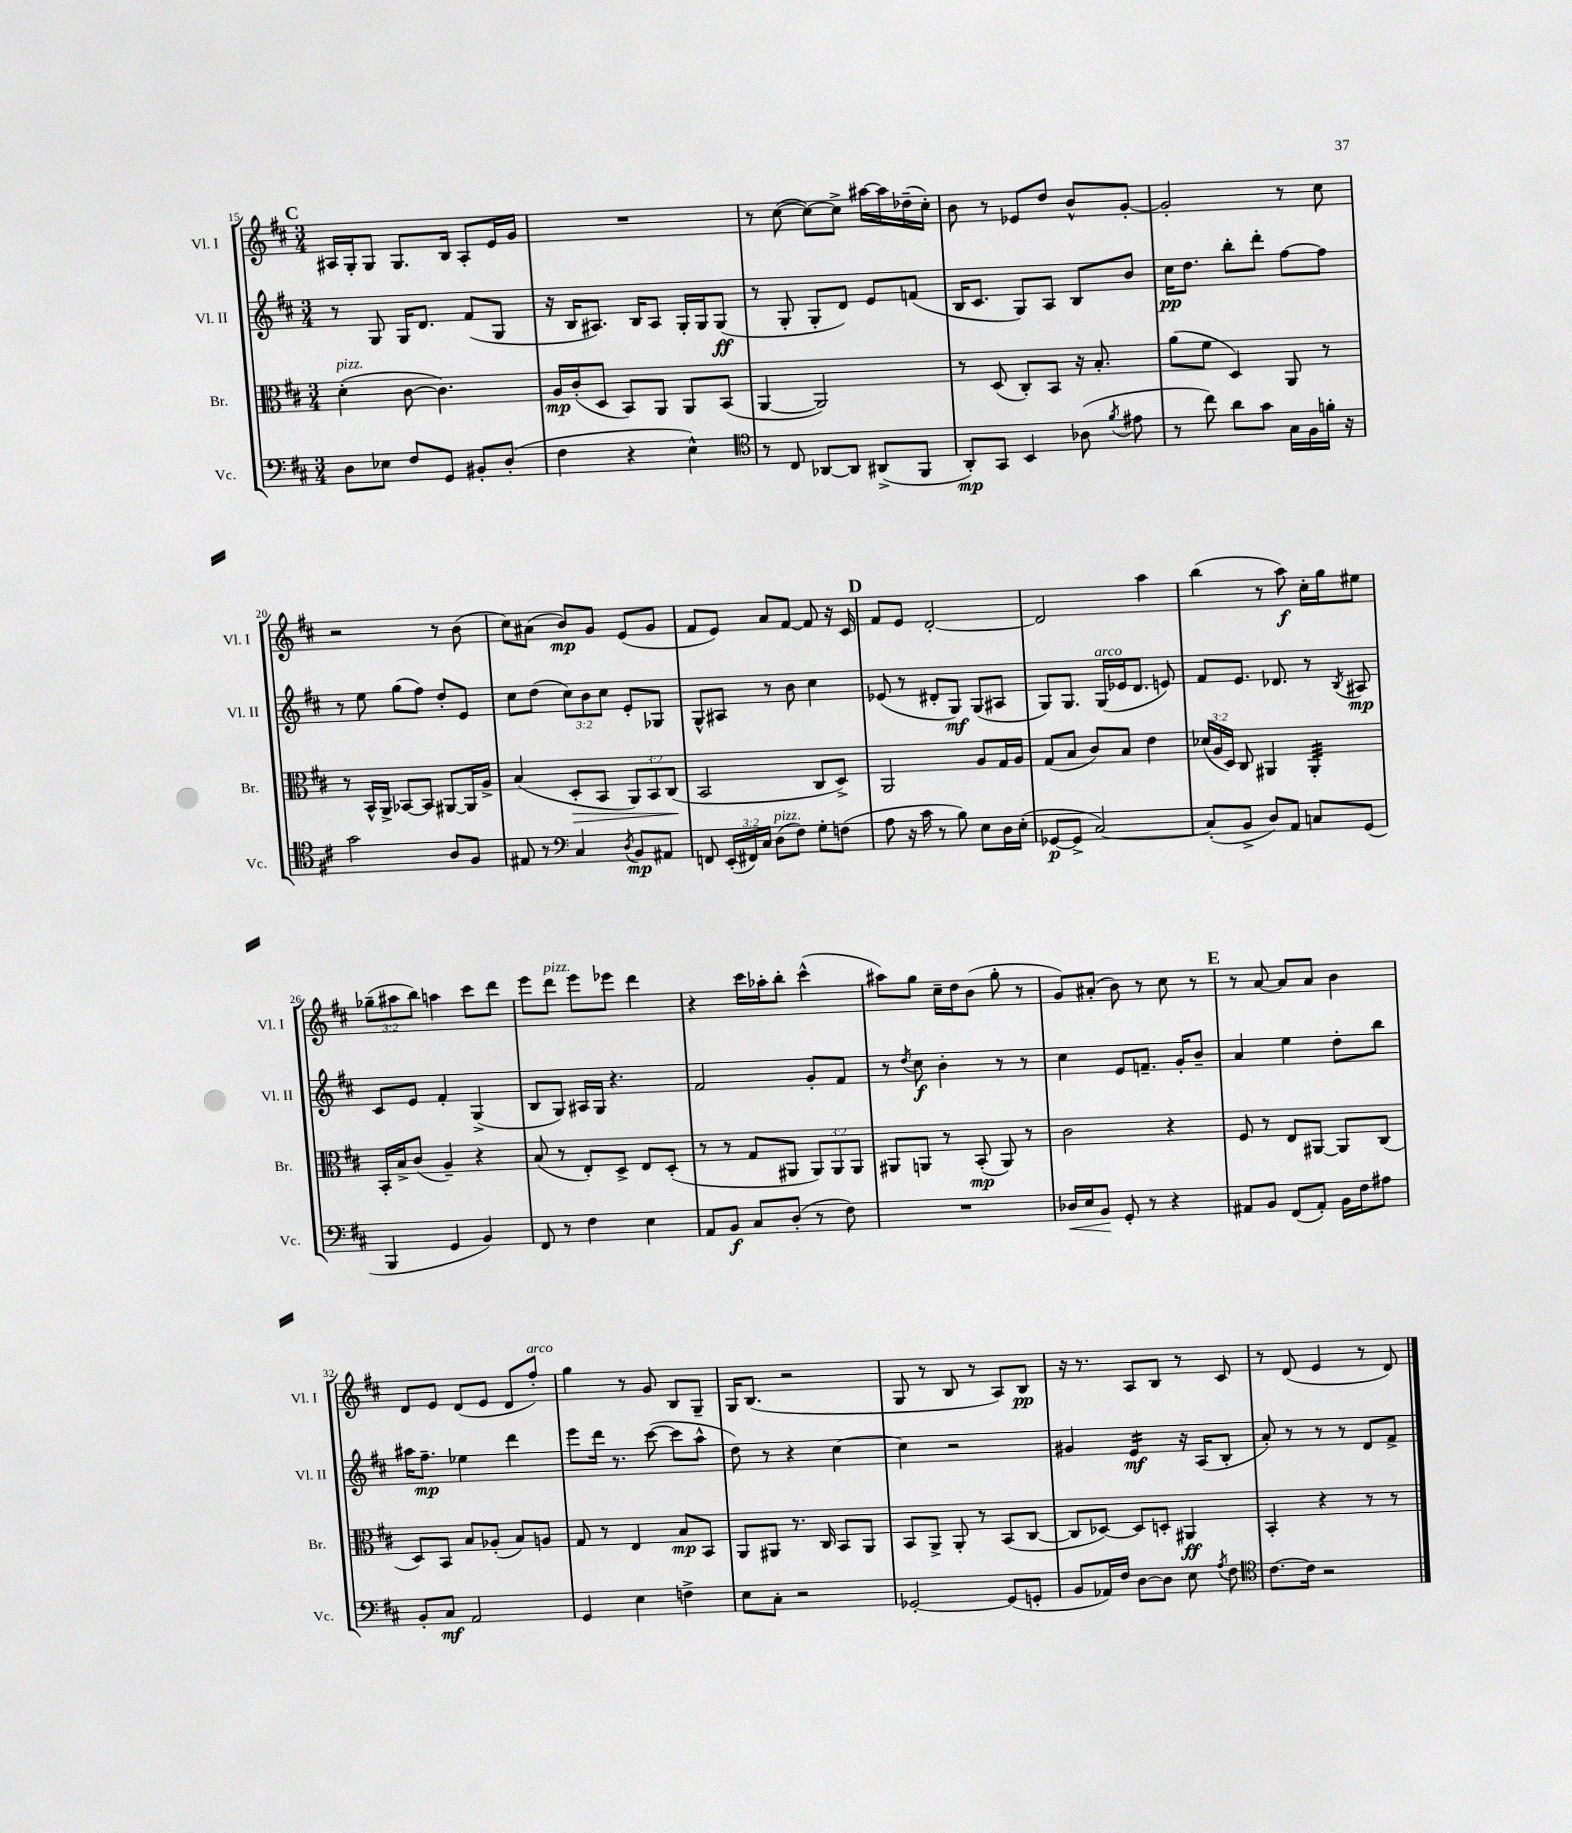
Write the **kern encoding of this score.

**kern	**kern	**kern	**kern
*staff4	*staff3	*staff2	*staff1
*clefF4	*clefC3	*clefG2	*clefG2
*k[f#c#]	*k[f#c#]	*k[f#c#]	*k[f#c#]
*M3/4	*M3/4	*M3/4	*M3/4
8D	(4d'	8r	16A#
.	.	.	16G'
8E-	.	8G	8G
8F#	[8c#	16G	8.G
.	.	8.d	.
8GG	4.c#])	.	.
.	.	.	16B
8BB#'	.	(8f#	8A#'
(8D'	.	8G	16e
.	.	.	16g
=	=	=	=
4F#	16A	16r	2.r
.	(16c#'	16B	.
.	8D	8.A#)	.
4r	8BB)	.	.
.	.	16B	.
.	8AA	8A#	.
4E^^)	8AA	16G'	.
.	.	16G	.
.	(8BB	(8G	.
=	=	=	=
*clefC4	*	*	*
8r	[4AA	8r	8r
8C#	.	8G'	([8cc#
[8AA-	2AA])	8G'	8cc#_)
8AA-]	.	8d)	8cc#^]
(8AA#^	.	8e	[16aa#
.	.	.	16aa#]
8FF#	.	(8f	(16dd-~
.	.	.	16cc#')
=	=	=	=
8AA')	8r	16B	8b
.	.	8.c#	.
8GG	(8D	.	8r
4BB	8C#')	8G)	8e-
.	8BB	8A	8dd
(8A-	16r	8B	8b^^
.	8.B'	.	.
8qf#	.	.	.
8e#	.	8b	[8g'
=	=	=	=
8r	(8a	16cc#	2g']
.	.	8.dd	.
8cc#)	8f#	.	.
8a	4D)	8bb'	.
8g	.	8ddd'	.
16G	8AA	[8ff#	8r
16F#	.	.	.
16f'	8r	8ff#]	8cc#
16r	.	.	.
=	=	=	=
2g	8r	8r	2r
.	16BB^^	8ee	.
.	16AA^	.	.
.	[8BB-	(8gg	.
.	8BB-]	8ff#)	.
8A	[8AA#	8dd'	8r
8F#	16AA#]	8e	(8b
.	16A^	.	.
=	=	=	=
8E#	(4B	8cc#	8cc#)
8r	.	(8dd	(8a#
*clefF4	*	*	*
4C#	8D'	12cc#)	8b)
.	.	12b	.
.	8BB	.	8g
.	.	12cc#	.
8qD	.	.	.
8BB	12AA)	8e'	(8e
.	12BB	.	.
8AA#	.	8G-	8g
.	(12C#	.	.
=	=	=	=
8FF	2BB	8G^^	8f#
(24EE'	.	8A#	8e)
24FF#)	.	.	.
24C#	.	.	.
(8D	.	8r	8a
8F#)	.	8b	[8f#
8G'	8C#	4cc#	8f#]
(8F	8D^)	.	16r
.	.	.	16c#
=	=	=	=
8A	2AA	(8e-	8f#
16r	.	8r	8e
16c#	.	.	.
8r	.	8d#'	[2d'
8B)	.	8G)	.
8E	8A	(8G	.
16D	16G	8A#	.
(16E'	16A	.	.
=	=	=	=
[8GG-	(8G	8G)	2d]
8GG-^]	8B	8.G	.
[2C#)	8c#)	.	.
.	.	(16G	.
.	8B	16e-	.
.	.	8.d	.
.	4e	.	4aa
.	.	8e)	.
=	=	=	=
(8C#']	(24d-	8f#	(4bb
.	24A	.	.
.	24D)	.	.
8BB^	8C#	8.e	.
8D)	4AA#	.	8r
.	.	8.d-	.
8AA	.	.	8aa)
8C	4AA#'	8r	16cc#'
.	.	.	16gg
.	.	8qB	.
(8GG	.	8A#	8ee#
=	=	=	=
4BBB	16BB'	8c#	(12gg-~
.	16B^	.	.
.	.	.	12aa#
.	(8c#	8e	.
.	.	.	12bb)
4GG	4A~)	4f#'	4aa
4BB)	4r	(4G^	8ccc#
.	.	.	8ddd
=	=	=	=
8FF#	(8B	8B	8eee
8r	8r	8G)	8ddd
4F#	8E')	16A#	8eee
.	.	16G	.
.	8D^	4.r	8eee-
4E	8E	.	4ddd
.	(8D'	.	.
=	=	=	=
8AA	8r	2f#	4r
8BB	8r	.	.
8C#	8G	.	16ccc#
.	.	.	16aa-'
(8D'	8AA#	.	8bb'
8r	12AA#)	8g'	(4ccc#^^
.	12AA#	.	.
8F#)	.	8f#	.
.	12AA#	.	.
=	=	=	=
2.r	8AA#	8r	8aa#)
.	.	8qdd	.
.	8AA	8cc#	8gg
.	8r	4b'	16cc#~
.	.	.	16dd
.	(8BB'	.	(8b
.	8AA)	8r	8gg'
.	8r	8r	8r
=	=	=	=
16D-	2c#	4cc#	8g)
16E	.	.	.
8BB	.	.	(8a#'
8GG'	.	8e	8b)
8r	.	8.f~	8r
4r	4r	.	8cc#
.	.	16g'	.
.	.	8b~	8r
=	=	=	=
8AA#	8F#	4a	8r
8BB	8r	.	[8a
(8FF#	8E	4ee	8a]
8AA#')	[8AA#	.	8a
16BB	8AA#]	8dd'	4b
16F#	.	.	.
8A#	(8C#	8bb	.
=	=	=	=
8BB'	8D)	16aa#	8d
.	.	8.ff#~	.
8C#	8BB	.	8e
2AA	8B	4ee-	(8d
.	(8A-'	.	8e
.	8B)	4ddd	8d
.	8A	.	8ff#')
=	=	=	=
4GG	8G	8eee	4gg
.	8r	16ddd	.
.	.	8.r	.
4E	4E	.	8r
.	.	([8ccc#	8g
4F^	8B	8ccc#]	8B
.	8BB	8aa^^	8G~
=	=	=	=
8E	8AA	8dd)	16G
.	.	.	(8.B
8C#'	8AA#	8r	.
2r	8.r	4r	2r
.	16C#	.	.
.	8BB	[4cc#	.
.	8AA#	.	.
=	=	=	=
[2GG-'	8BB	4cc#]	8G
.	8AA^	.	8r
.	8AA'	2r	8B
.	8r	.	8r
(8GG-]	(8BB	.	8A)
8GG'	[8C#	.	8B
=	=	=	=
8BB	8C#]	4g#	16r
.	.	.	8.r
16AA-)	[8D-)	.	.
16F#	.	.	.
[8D	8D-]	4e	8A
8D]	8D'	.	8B
8E	4AA#	16r	8r
.	.	(16A	.
8qA	.	.	.
8F#	.	8B'	8c#
=	=	=	=
*clefC4	*	*	*
[8.c#	4BB'	8a')	8r
.	.	8r	(8d
16c#]	.	.	.
2r	4r	8r	4e
.	.	8r	.
.	8r	8d	8r
.	8r	8f#^	8d)
==	==	==	==
*-	*-	*-	*-
